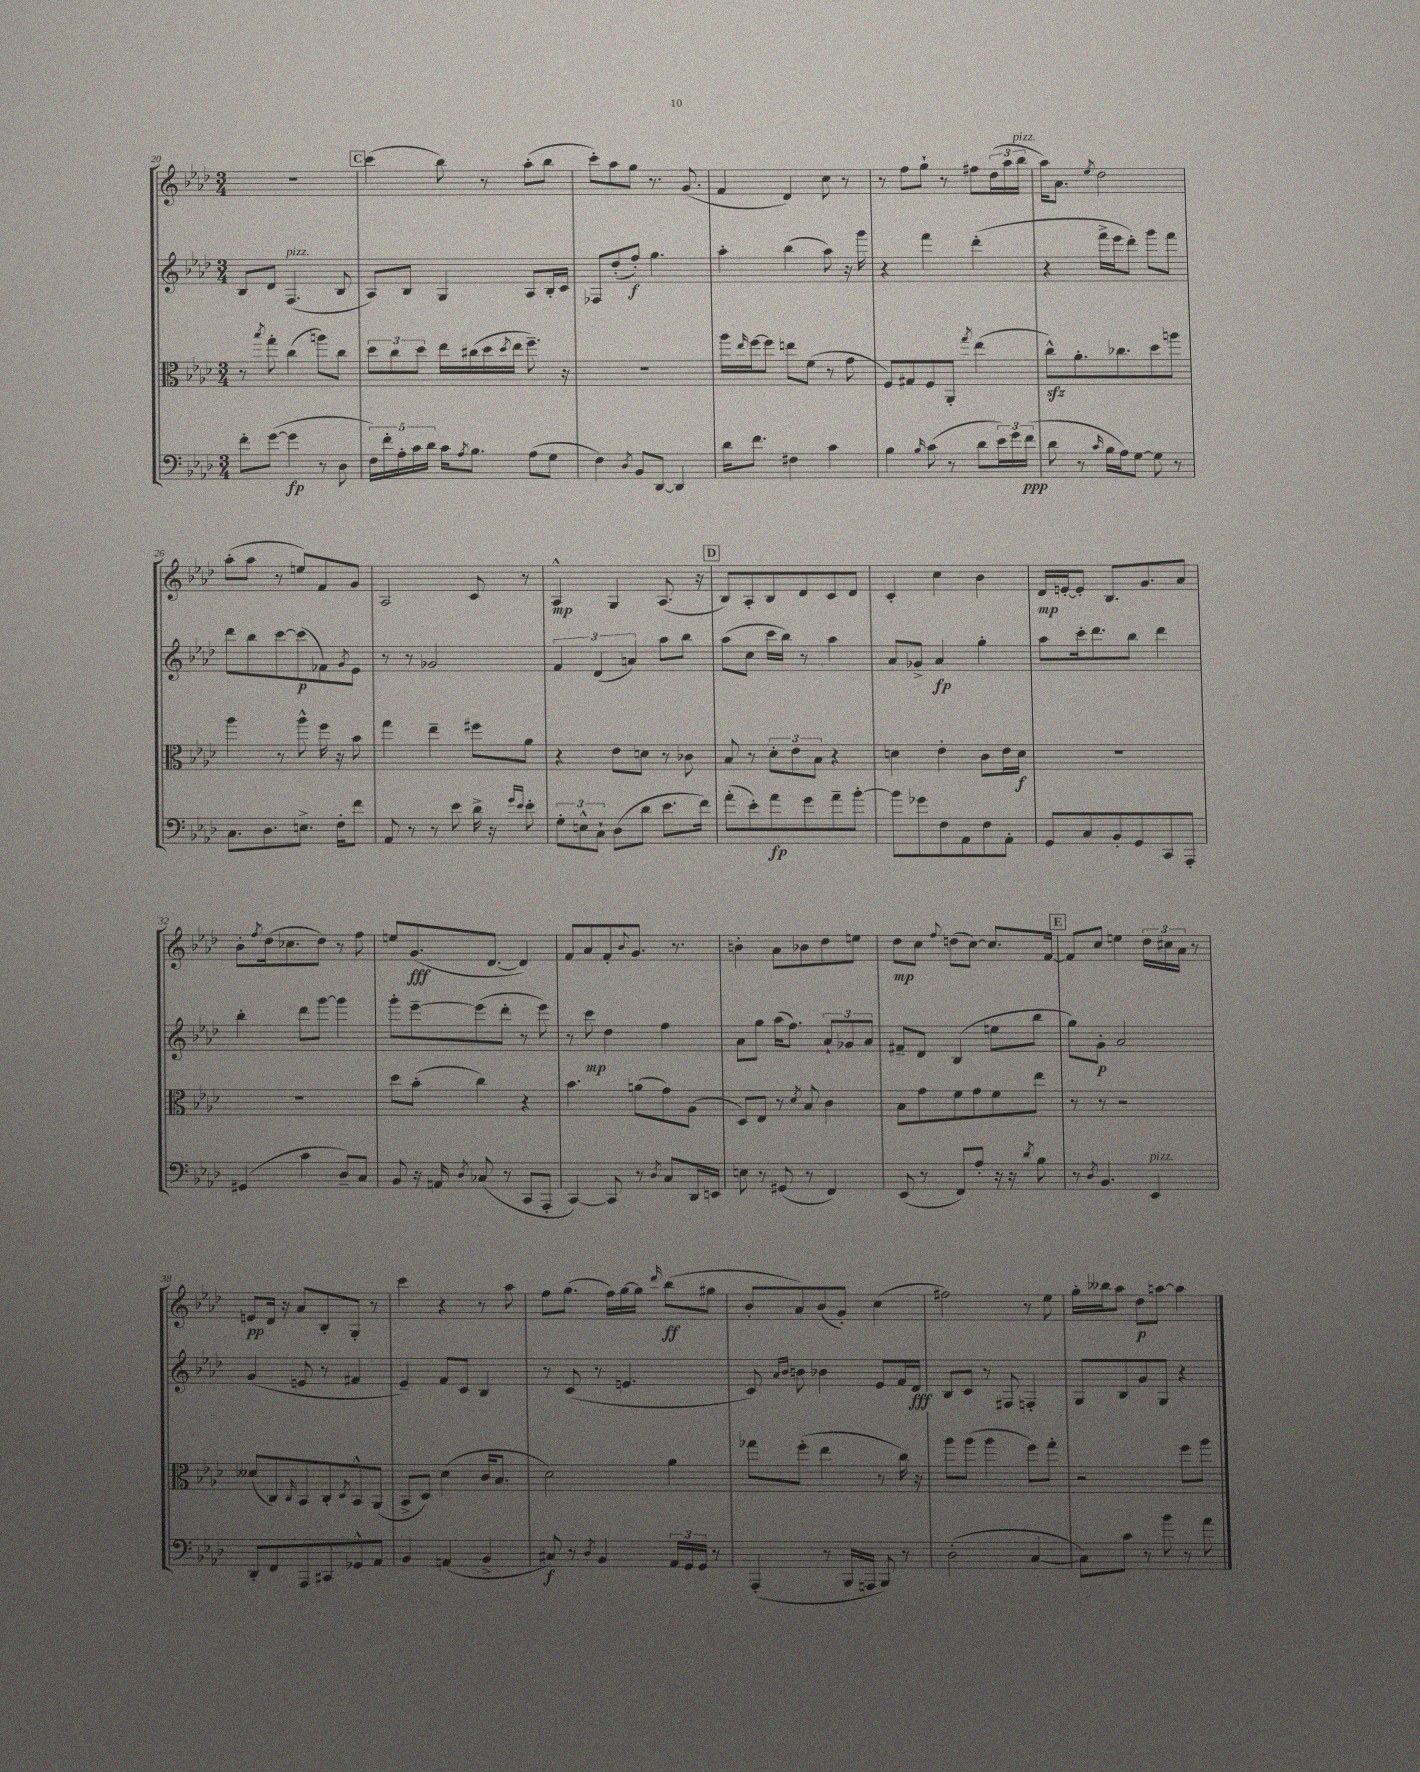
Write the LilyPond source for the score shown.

<<
\new StaffGroup <<
\new Staff = "s0" {
    \clef treble \key aes \major \numericTimeSignature \time 3/4
    R2. |
    \mark \markup { \box "C" } c'''4( bes''8) r8 aes''8-.( bes''8 |
    c'''8-.) aes''8 g''8 r8. g'8.( |
    f'4 des'4) c''8 r8 |
    r8 f''8 g''8-! r8 fis''8 \tuplet 3/2 { des''16( aes''16 bes''16^\markup { \italic "pizz." } } |
    aes''16) aes'8. \acciaccatura { ees''8 } des''2 |
    aes''8-.( aes''8 r8 e''8) f'8 g'8 |
    aes2 c'8 r8 |
    aes4-^\mp g4 aes8.( r16 |
    \mark \markup { \box "D" } bes8) aes8-. bes8 des'8 c'8 des'8 |
    c'4-. c''4 bes'4 |
    des'16\mp e'16~-. e'8-. bes8. g'8. aes'8 |
    bes'8-. \acciaccatura { f''8 } des''16( ces''8. des''8) r8 f''8 |
    e''8 g'8.\fff( des'8.~ des'4) |
    f'8 aes'8 f'8-. \appoggiatura { bes'8 } g'8. r8. |
    b'4-. aes'8 bes'8 des''8 e''8 |
    des''8\mp c''8 \appoggiatura { f''8 } d''8( c''8~) c''8. f'16~ |
    \mark \markup { \box "E" } f'8 c''8 e''4 \tuplet 3/2 { des''16 cis''16 aes'16 } r8 |
    e'8\pp des'16 r16 aes'8 bes8-. g8-. r8 |
    c'''4 r4 r8 aes''8 |
    f''8 g''8.( f''16) g''16~ g''16 \grace { des'''16 } bes''8\ff( gis''8 |
    bes'8-. aes'8) bes'8( g'8-.) c''4( |
    fis''2) r8 ees''8 |
    g''16-. beses''16 aes''8 des''8\p a''8~ a''4 \bar "|." |
}
\new Staff = "s1" {
    \clef treble \key aes \major \numericTimeSignature \time 3/4
    bes8 des'8 f4.^\markup { \italic "pizz." }( bes8 |
    \mark \markup { \box "C" } aes8) bes8 g4 aes8 bes16-. c'16 |
    fes8 des''8-.( f''8-.\f) g''4. |
    aes''4-. bes''4( aes''8) r16 g'''16 |
    r4 f'''4 des'''4-.( |
    r4 f'''16-> ees'''16 des'''8-.) g'''8 f'''8 |
    des'''8 bes''8 c'''8~ c'''8\p( fes'8) \acciaccatura { g'8 } ees'8 |
    r8 r8 ges'2 |
    \tuplet 3/2 { f'4 des'4( a'4) } aes''8 bes''8 |
    \mark \markup { \box "D" } aes''8( c''8 c'''16 bes''16) r8 aes''4 |
    aes'8 ges'8-> aes'4\fp g''4-. |
    aes''8 c'''16-. des'''8. bes''8 des'''4 |
    bes''4-. des'''8 g'''8~ g'''4 |
    g'''8-. ees'''8~-- ees'''8( des'''8-. r8 ees'''8) |
    r8 c'''8\mp des''4 f''4 |
    aes'8 g''8 aes''16( f''8.) \tuplet 3/2 { aes'8-! ges'8 aes'8 } |
    fis'8-- des'8 bes4( e''8 bes''8 |
    \mark \markup { \box "E" } g''8) g'8-.\p aes'2 |
    g'4( e'8 r8 fis'4 |
    ees'4--) f'8 c'8 bes4 |
    r8 c'8( r8 e'4. |
    c'8) \grace { aes'16 bes'16 } b'8 bes'4 ees'8 f'16 des'16\fff |
    bes8 c'8 r8 fis8 f4-. |
    g8 bes8 g'8 g8 r4 \bar "|." |
}
\new Staff = "s2" {
    \clef alto \key aes \major \numericTimeSignature \time 3/4
    r8 \acciaccatura { bes''8 } g''8-. c''4( a''8) c''8 |
    \mark \markup { \box "C" } \tuplet 3/2 { des''8 c''8 des''8 } ees''16 cis''16( des''16 \acciaccatura { des''8 } ees''16 f''8.--) r16 |
    R2. |
    aes''16 \grace { ees''16 } f''16~ f''8 e''8 f'8( r8 g'8 |
    f8) gis8 f8 aes,8-. \acciaccatura { g''8 } ees''4( |
    c''8-^\sfz) aes'8.-. ces''8. des''8 a''8 |
    aes''4 r8 aes''8-^ f''16 r16 bes'8 |
    g''4 ees''4-- fis''8 aes'8 |
    r4 ees'8 d'8 r8 ces'8 |
    \mark \markup { \box "D" } bes8 r8 \tuplet 3/2 { des'8-. ees'8 bes8 } r4 |
    d'4 ees'4-. c'8 ees'16 d'16\f |
    R2. |
    R2. |
    des''8 bes'8-.( c''4) r4 |
    bes'4. a'8( g'8) aes8( |
    des8) ees8 r8 \acciaccatura { des'8 } bes8 c'4 |
    bes8 g'8 f'8 g'8 f'8 ees''8 |
    \mark \markup { \box "E" } r8 r8 r2 |
    deses'8( c8) \grace { c16 } bes,8 c8-. \acciaccatura { des8 } bes,8-^ aes,8( |
    bes,8-> des8) des'4( c'16 bes8. |
    des'2) aes'4 |
    ges''8 f''8-.( ees''4 r8 c''16) r16 |
    aes''8 aes''8( aes''4 f''8) g''8-. |
    r2 f''8 aes''8 \bar "|." |
}
\new Staff = "s3" {
    \clef bass \key aes \major \numericTimeSignature \time 3/4
    f'8-. g'8~( g'4\fp r8 des8 |
    \mark \markup { \box "C" } \tuplet 5/4 { f16) f'16-. aes16-. c'16 des'16 } c'16 \acciaccatura { aes8 } bes8. aes8( g8 |
    f4) \acciaccatura { des8 } bes,8 des,8~ des,4 |
    des'16 f'8. fis4 c'4 |
    bes4 \grace { bes16 } c'8( r8 des'8 \tuplet 3/2 { ees'16) g'16 f'16\ppp( } |
    des'8 r8 \grace { c'16 } bes16 aes16) g8~ g8 r8 |
    c8. des8. e8.-> f16-. f'8 |
    aes,8 r8 r8 ees'8 des'16-> r16 \grace { g'16 ees'16 } ees'8-. |
    \tuplet 3/2 { g8-. e8-^ c8-! } des8( des'8 ees'8. f'16) |
    \mark \markup { \box "D" } aes'8-.( ees'8-.) aes'8\fp g'8 aes'8-- bes'8~-. |
    bes'8 ges'8 f8 aes,8 f8 aes,8-. |
    g,8 c8 bes,8-. g,8 c,8 aes,,8-. |
    gis,4( c'4 des8--) c8 |
    bes,8 r16 a,16 \acciaccatura { des8 } ces8( r8 c,8 aes,,8-. |
    c,4~) c,8 r8 \acciaccatura { des8 } c8 des,16 e,16 |
    e8 r8 gis,8( r8 f,4) |
    ees,8( r8 f,8) aes8-. r16 r16 \acciaccatura { des'8 } bes8 |
    \mark \markup { \box "E" } r8 \acciaccatura { des8 } bes,4. ees,4^\markup { \italic "pizz." } |
    des,8-. f,8 aes,,8 cis,8 ges,8-^ aes,8 |
    bes,4 a,4( bes,4-> |
    cis8\f) r8 \acciaccatura { des8 } bes,4 \tuplet 3/2 { aes,16 g,16 g,16 } r8 |
    aes,,4-.( r8 bes,,16 a,,16 bes,,8) r8 |
    des2-.( c4~ |
    c8) c'8 r8 bes'8 r8 aes'8 \bar "|." |
}
>>
>>
\layout { \context { \Score currentBarNumber = #20 } }
